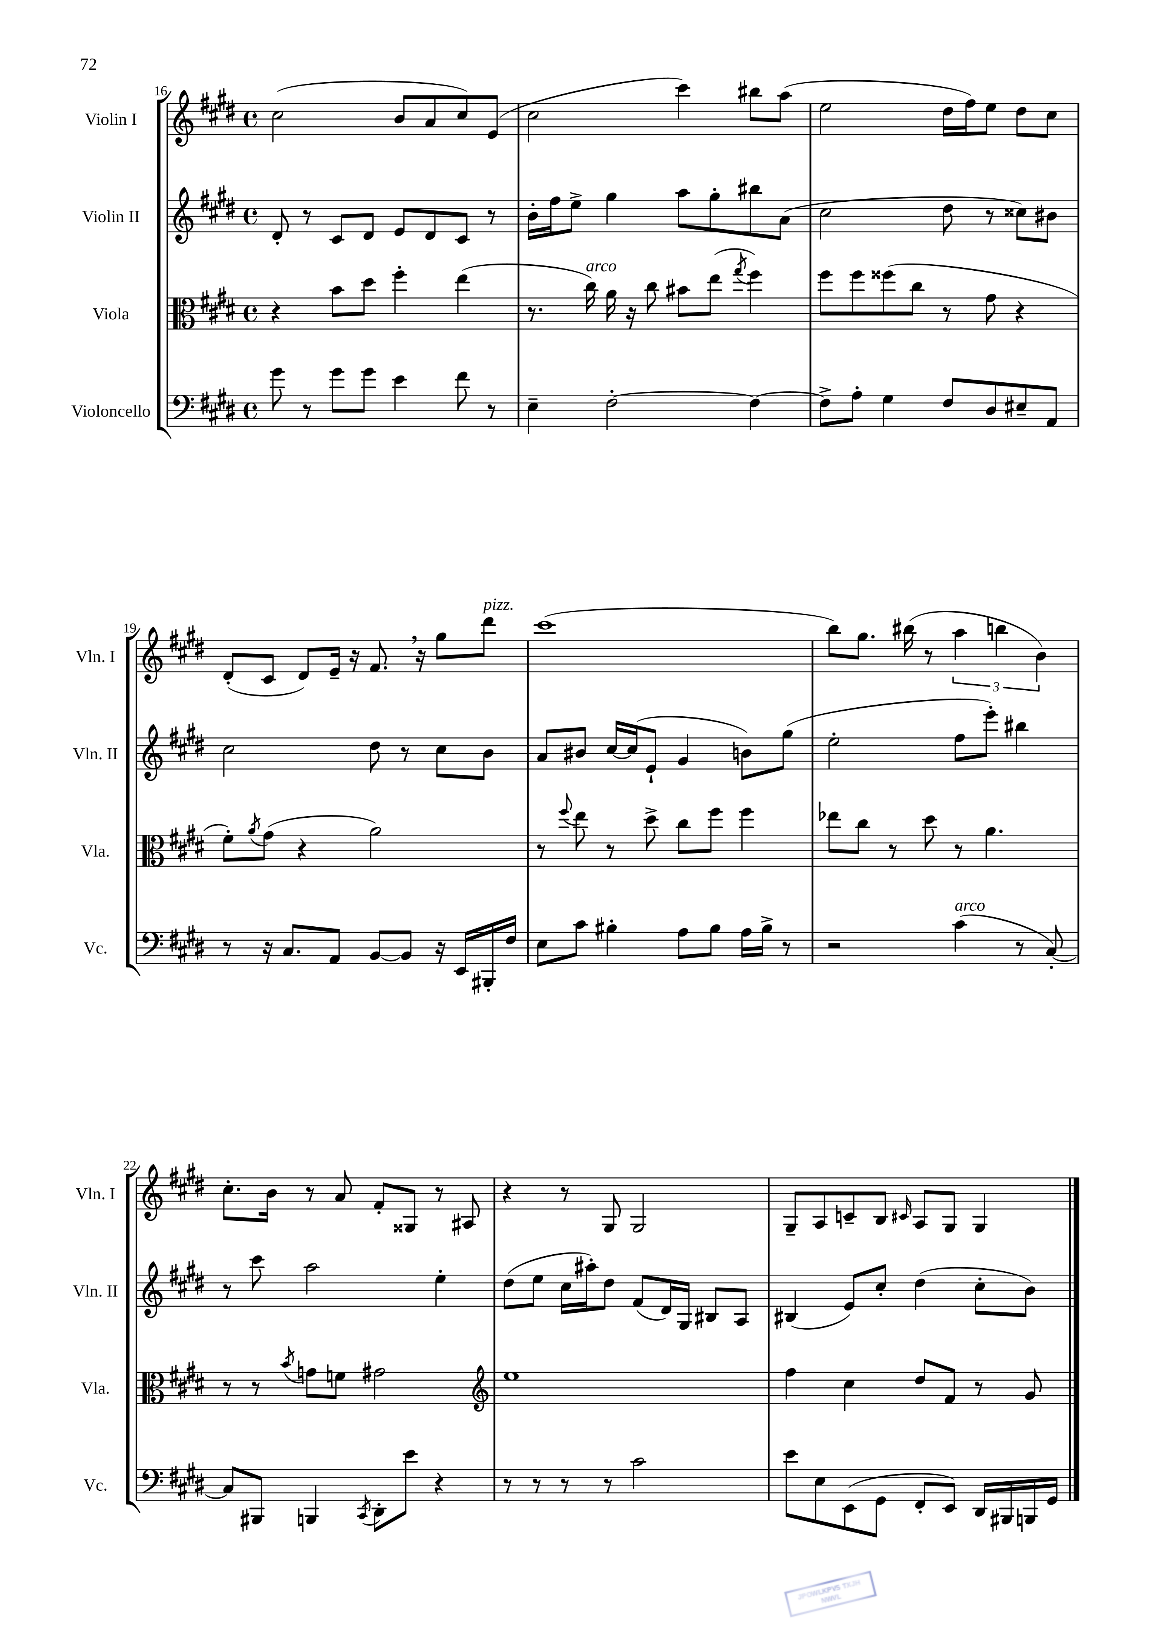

**kern	**kern	**kern	**kern
*part4	*part3	*part2	*part1
*staff4	*staff3	*staff2	*staff1
*I"Violoncello	*I"Viola	*I"Violin II	*I"Violin I
*I'Vc.	*I'Vla.	*I'Vln. II	*I'Vln. I
*clefF4	*clefC3	*clefG2	*clefG2
*k[f#c#g#d#]	*k[f#c#g#d#]	*k[f#c#g#d#]	*k[f#c#g#d#]
*M4/4	*M4/4	*M4/4	*M4/4
*met(c)	*met(c)	*met(c)	*met(c)
=16	=16	=16	=16
8g#\	4r	8d#'/	(2cc#\
8r	.	8r	.
8g#\L	8b\L	8c#/L	.
8g#\J	8dd#\J	8d#/J	.
4e\	4ff#'\	8e/L	8b/L
.	.	8d#/	8a/
8f#\	(4ee\	8c#/J	8cc#/)
8r	.	8r	(8e/J
=17	=17	=17	=17
4E~\	8.r	16b'\LL	2cc#\
.	.	16ff#\J	.
.	.	8ee^\J	.
!	!LO:TX:a:i:t=arco	!	!
.	16cc#\)	.	.
[2F#'\	16a\	4gg#\	.
.	16r	.	.
.	8cc#\	.	.
.	8b#X\L	8aa\L	4ccc#\)
.	(8ee\J	8gg#'\	.
.	8qgg#/	.	.
4F#\_	4ff#\)	8bb#X\	8bb#X\L
.	.	(8a\J	(8aa\J
=18	=18	=18	=18
8F#^\L]	8ff#\L	2cc#\	2ee\
8A'\J	8ff#\	.	.
4G#\	(8ff##X\	.	.
.	8cc#\J	.	.
8F#/L	8r	8dd#\	16dd#\LL
.	.	.	16ff#\J)
8D#/	8g#\	8r	8ee\J
8E#X~/	4r	8cc##X\L)	8dd#\L
8AA/J	.	8b#X\J	8cc#\J
!!LO:LB:g=z
=19	=19	=19	=19
8r	8f#'\L)	2cc#\	(8d#'/L
.	8qa/	.	.
16r	(8g#\J	.	8c#/J
8.C#/L	.	.	.
.	4r	.	8d#/L)
8AA/J	.	.	16e~/Jk
.	.	.	16r
[8BB/L	2a\)	8dd#\	8.f#,/
8BB/J]	.	8r	.
.	.	.	16r
16r	.	8cc#\L	8gg#\L
16EE/LL	.	.	.
!	!	!	!LO:TX:a:i:t=pizz.
16BBB#X'/	.	8b\J	8ddd#\J
16F#/JJ	.	.	.
=20	=20	=20	=20
8E\L	8r	8a/L	(1ccc#
.	8qqff#/	.	.
8c#\J	8ee\	8b#X/J	.
4B#X'\	8r	[16cc#/LL	.
.	.	(16cc#/J]	.
.	8dd#^\	8e`/J	.
8A\L	8cc#\L	4g#/	.
8B#\J	8ff#\J	.	.
16A\LL	4ff#\	8bn\L)	.
16B#^\JJ	.	.	.
8r	.	(8gg#\J	.
=21	=21	=21	=21
2r	8ee-X\L	2ee'\	8bb\L)
.	8cc#\J	.	8.gg#\J
.	8r	.	.
.	.	.	(16bb#X\
.	8dd#\	.	8r
!LO:TX:a:i:t=arco	!	!	!
(4c#\	8r	8ff#\L	6aa\
.	4.a\	8eee'\J)	.
.	.	.	6bbn\
8r	.	4bb#X\	.
.	.	.	6b\)
[8C#'/)	.	.	.
!!LO:LB:g=z
=22	=22	=22	=22
8C#/L]	8r	8r	8.cc#'\L
8BBB#X/J	8r	8ccc#\	.
.	.	.	16b\Jk
.	8qb/	.	.
4BBBn/	8gn\L	2aa\	8r
.	8fn\J	.	8a/
8qCC#/	.	.	.
8DD#'\L	2g#X\	.	8f#'/L
8e\J	.	.	8G##X/J
4r	.	4ee'\	8r
.	.	.	8A#X/
=23	=23	=23	=23
*	*clefG2	*	*
8r	1ee	(8dd#\L	4r
8r	.	8ee\J	.
8r	.	16cc#\LL	8r
.	.	16aa#X'\J)	.
8r	.	8dd#\J	8G#/
2c#\	.	(8f#/L	2G#/
.	.	16d#/L)	.
.	.	16G#/JJ	.
.	.	8B#X/L	.
.	.	8A/J	.
=24	=24	=24	=24
8e\L	4ff#\	(4B#X/	8G#~/L
8E\	.	.	8A/
(8EE\	4cc#\	8e/L)	8cn~/
8GG#\J	.	8cc#'/J	8B/J
.	.	.	16qqc#X/
8FF#'/L	8dd#/L	(4dd#\	8A/L
8EE/J)	8f#/J	.	8G#/J
16DD#/LL	8r	8cc#'\L	4G#/
16BBB#X/	.	.	.
16BBBn/	8g#/	8b\J)	.
16GG#/JJ	.	.	.
==	==	==	==
*-	*-	*-	*-
